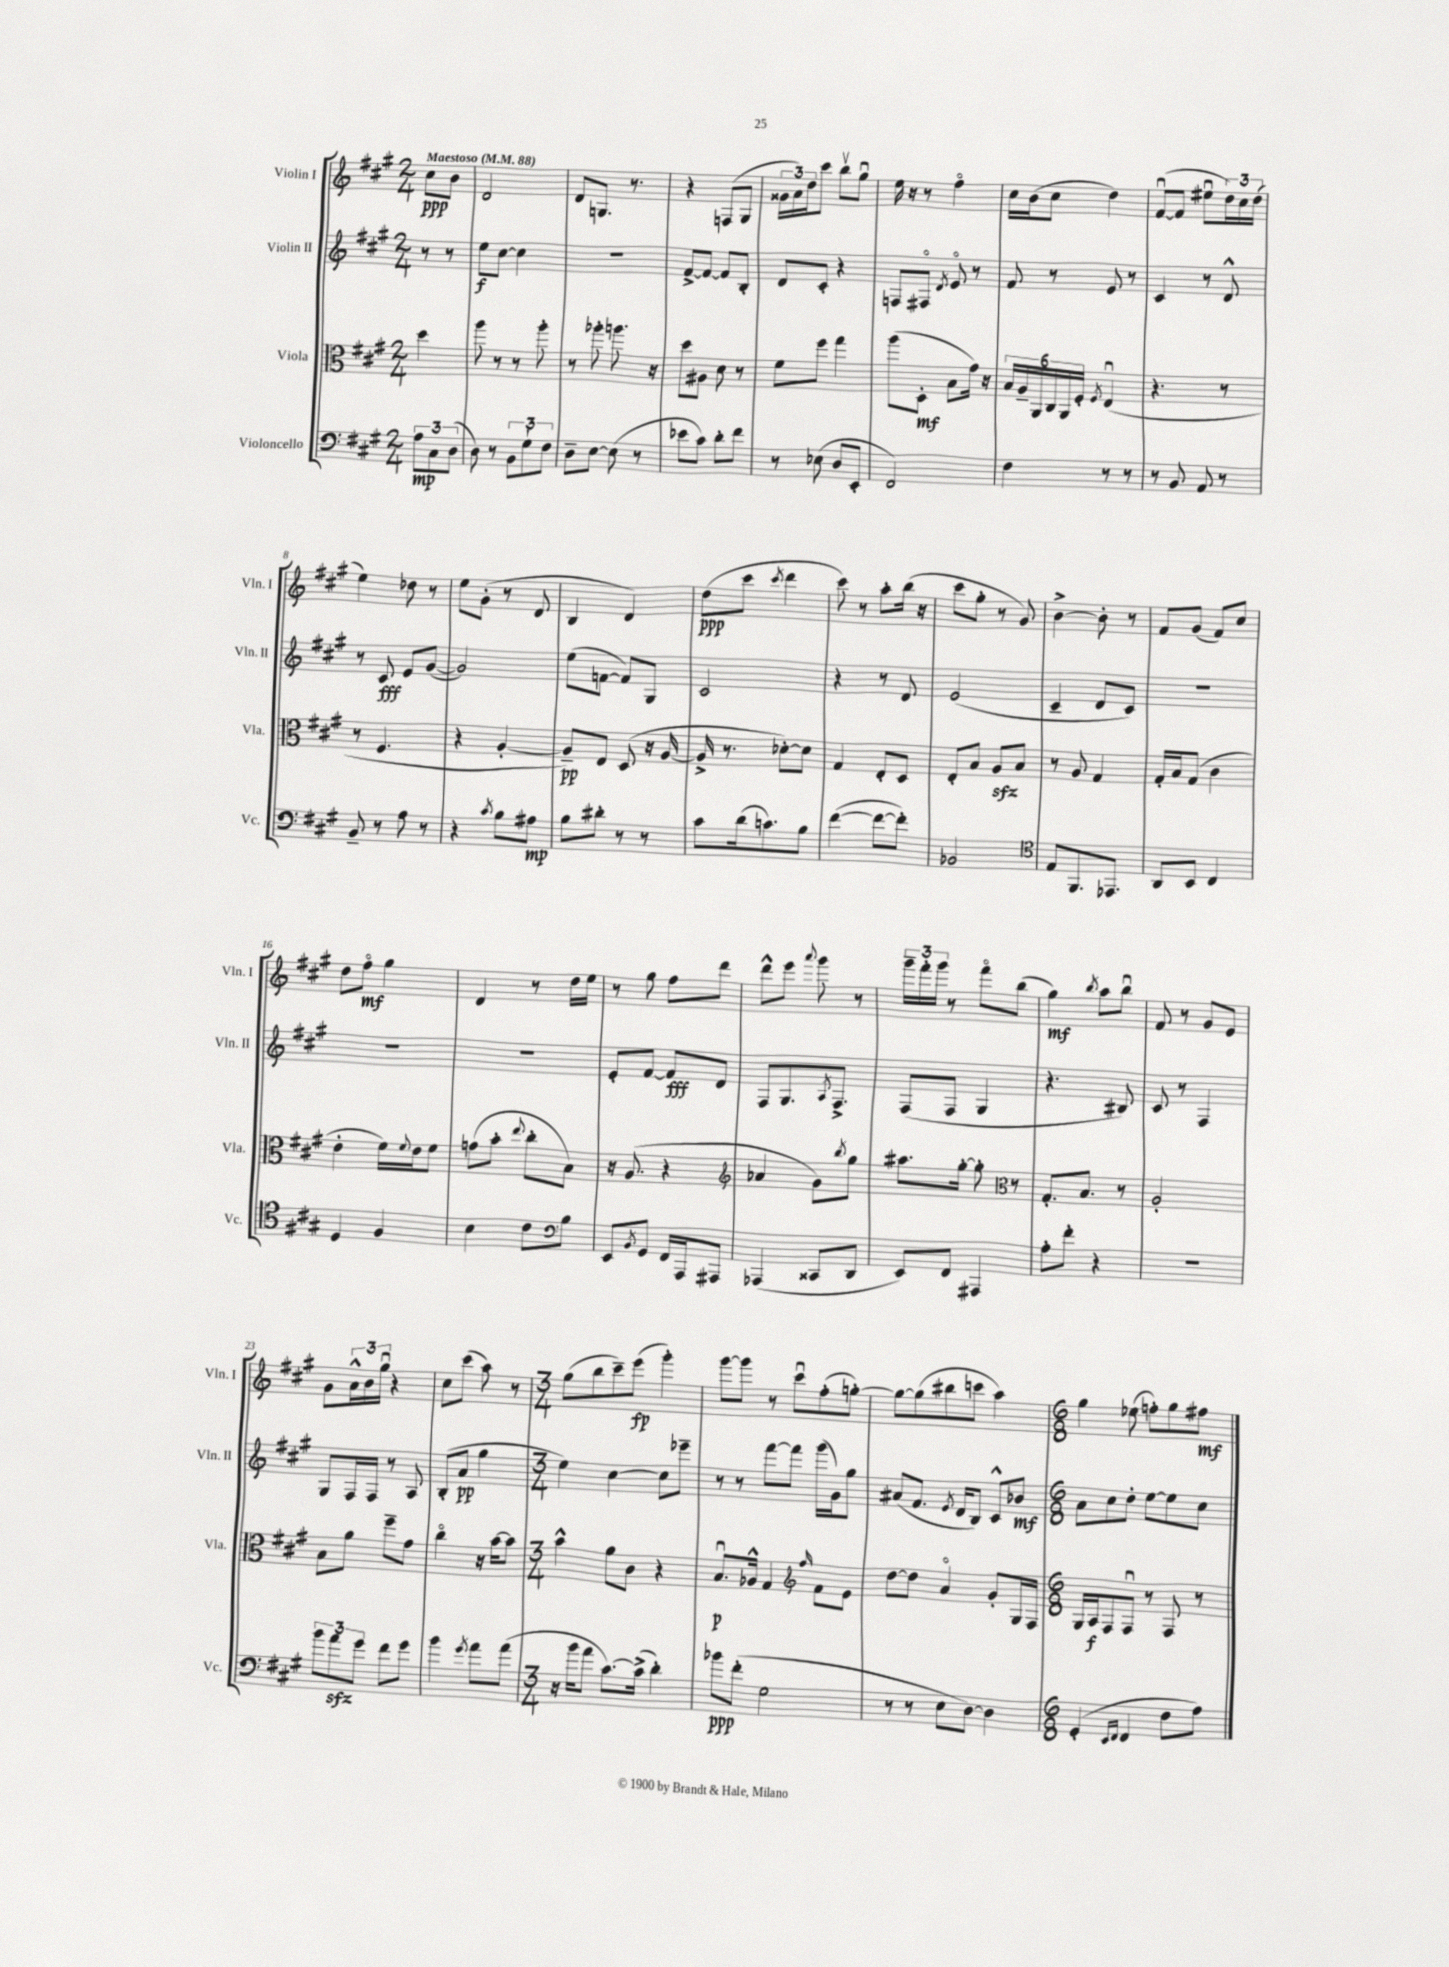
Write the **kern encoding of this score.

**kern	**kern	**kern	**kern
*staff4	*staff3	*staff2	*staff1
*clefF4	*clefC3	*clefG2	*clefG2
*k[f#c#g#]	*k[f#c#g#]	*k[f#c#g#]	*k[f#c#g#]
*M2/4	*M2/4	*M2/4	*M2/4
*MM88	*MM88	*MM88	*MM88
12A\L	4dd\	8r	8cc#\L
12C#\	.	.	.
.	.	8r	8b\J
(12D\J	.	.	.
=	=	=	=
8D\)	8aa\	8ee\L	2d/
8r	8r	[8cc#\J	.
12BB\L	8r	4cc#\]	.
12G#`\	.	.	.
.	8aa'\	.	.
12F#\J	.	.	.
=	=	=	=
8D~\L	8r	2r	8d/L
[8E\J	8aa-'\	.	8.G/J
(8E\]	8.aa\	.	.
.	.	.	8.r
8r	.	.	.
.	16r	.	.
=	=	=	=
8e-\L	8dd\L	[8f#^/L	4r
8c#\J)	8A#\J	8f#/_J	.
8d'\L	8d\	8f#/]L	(8F/L
8f#\J	8r	8B'/J	8G#/J
=	=	=	=
8r	8f#\L	8d/L	24g##\LL
.	.	.	24a\)
.	.	.	24dd\J
(8E-\	8ff#\J	8c#'/J	8ccc#\J
8D/L	4gg#\	4r	8bbv\L
8EE'/J	.	.	8gg#u\J
=	=	=	=
2FF#/)	(8aa\L	8F/L	16ee\
.	.	.	16r
.	8D'\J	8F#o/J	8r
.	.	8qd/	.
.	8B\L	8eo/	4ff#o\
.	16g#\Jk)	8r	.
.	16r	.	.
=	=	=	=
4F#\	24B/LL	8f#/	16cc#\LL
.	24A~/	.	.
.	.	.	(16b\J
.	24AA/	.	.
.	24C#/	8r	8cc#\J
.	24AA/	.	.
.	24F#'/JJ	.	.
.	8qF#/	.	.
8r	(4Eu/	8e/	4dd\)
8r	.	8r	.
=	=	=	=
8r	4.r	4c#/	([8f#u/L
8BB/	.	.	8f#/]J
8AA/	.	8r	8ee#u\L
8r	8r	8d^^/	24dd\L)
.	.	.	24cc#\
.	.	.	(24dd\JJ
=	=	=	=
8BB~/	8r	8r	4ee\)
8r	4.F#/	8c#/	.
8A\	.	8e/L	8dd-\
8r	.	([8g#/J	8r
=	=	=	=
4r	4r	2g#/])	8ee\L
.	.	.	(8g#'\J
8qc#/	.	.	.
8B\L	[4A'/	.	8r
8A#\J	.	.	8d/
=	=	=	=
8B\L	8A~/]L)	(8ee\L	4B/
8d#'\J	8E/J	[8f\J	.
8r	(8D/	8f/]L)	4d/)
8r	16r	8G#/J	.
.	[16A/	.	.
=	=	=	=
8c#\L	16A^/]	2c#/	(8dd\L
.	8.r	.	.
(16d\k	.	.	8ccc#\J
8.c\)	.	.	.
.	.	.	8qccc#/
.	[8d-'\L)	.	4ddd\
8B\J	8d-\]J	.	.
=	=	=	=
([4f#\	4G#/	4r	8ccc#\)
.	.	.	8r
8f#\_L	8E'/L	8r	8aa'\L
8f#'\]J)	8D/J	8d/	(16bb\Jk
.	.	.	16r
=	=	=	=
2BB-/	8E'/L	(2e/	8ccc#\L
.	8B/J	.	8gg#'\J
.	8A/L	.	8r
.	8B/J	.	8g#/)
=	=	=	=
*clefC4	*	*	*
8E/L	8r	4c#~/	[4b^\
8.FF#/	8A/	.	.
.	4G#/	8d/L	8b'\]
8.EE-/J	.	.	.
.	.	8c#/J)	8r
=	=	=	=
8AA/L	16G#'/LL	2r	8f#/L
.	16B/J	.	.
8BB/J	(8G#/J	.	(8g#/J
4C#/	4c#\	.	8f#/L)
.	.	.	8cc#/J
=	=	=	=
4D/	4e'\	2r	8dd\L
.	.	.	8ff#o\J
4F#/	16f#\LL)	.	4gg#\
.	8qqf#/	.	.
.	16e\J	.	.
.	8f#\J	.	.
=	=	=	=
4B\	(8g\L	2r	4d/
.	8b'\J	.	.
.	8qqee/	.	.
8c#\L	8cc#'\L	.	8r
8B\J	8B\J)	.	16dd\LL
.	.	.	16ee\JJ
=	=	=	=
*clefF4	*	*	*
8EE/L	16r	8e'/L	8r
.	(8.A/	.	.
8qBB/	.	.	.
8GG#/J	.	[8f#/J	8gg#\
16FF#/LL	4r	8f#/]L	8ff#\L
16AAA/J	.	.	.
8AAA#/J	.	8d/J	8ddd\J
=	=	=	=
*	*clefG2	*	*
(4AAA-/	4a-/	8F#/L	8ddd^^\L
.	.	8.G#/	8eee\J
.	.	.	8qqaaa/
8CC##/L	8g#\L)	.	8ggg#\
.	.	8qA/	.
.	.	8.F#^/J	.
.	8qbb/	.	.
8DD/J	8gg#\J	.	8r
=	=	=	=
8EE/L)	8.aa#\L	(8F#/L	24ggg#~\LL
.	.	.	24fff#'\
.	.	.	24ggg#\JJ
8FF#/J	.	8F#/J	8r
.	[16gg#'\Jk	.	.
4AAA#/	8gg#'\]	4G#/	8fff#o\L
.	8r	.	(8bb\J
=	=	=	=
*	*clefC3	*	*
8A'\L	8.G#'/L	4.r	4gg#\)
8f#'\J	.	.	.
.	8.B/J	.	.
.	.	.	8qbb/
4r	.	.	8aa\L
.	8r	8B#/)	8bbu\J
=	=	=	=
2r	2A'/	8c#/	8f#/
.	.	8r	8r
.	.	4F#/	8g#/L
.	.	.	8e/J
=	=	=	=
12b\L	8B\L	8G#/L	8g#\L
12a\	.	.	.
.	8a\J	16F#/L	24a^^\L
12g#\J	.	.	24b\
.	.	16F#/JJ	.
.	.	.	24gg#u\JJ
8f#\L	8ff#~\L	8r	4r
8g#\J	8g#\J	8A/	.
=	=	=	=
4b\	4cc#o\	(8B'/L	8cc#\L
.	.	8a/J	(8ccc#\J
8qg#/	.	.	.
8a\L	16r	4gg#\	8aa\)
.	[16b\LK	.	.
(8a\J	8b\]J	.	8r
=	=	=	=
*M3/4	*M3/4	*M3/4	*M3/4
16r	4b^^\	4ee\)	(8gg#\L
16b\LK	.	.	.
8a\J	.	.	8bb\
[8.c#\L)	8a\L	[4cc#\	8ccc#~\)
.	8c#\J	.	(8eee\J
(16c#^\]Jk	.	.	.
4d'\)	4r	8cc#\]L	4ggg#'\)
.	.	8eee-~\J	.
=	=	=	=
8b-\L	8.Bu/L	8r	[8ggg#\L
(8f#'\J	.	8r	8ggg#\]J
.	16A-^^/Jk	.	.
2G#\	4G#/	[8fff#\L	8r
.	.	8fff#\]J	8ccc#u\L
.	16qqg#/	.	.
.	8f#\L	(16ggg#\LL	(8ff#'\
.	.	16g#\J)	.
.	8e\J	8gg#\J	[8gg'\J)
=	=	=	=
*	*clefG2	*	*
8r	[8dd\L	(8a#/L	8gg\_L
8r	8dd\]J	8.f#/J	(8gg\]
8E\L	4ao/	.	8bb#\
.	.	8qe/	.
.	.	16d/LK	.
[8D\J)	.	8B/J)	8ccc\J
4D\]	8g#'/L	8c#^^/L	4aa\)
.	16G#/L	8b-/J	.
.	16F#/JJ	.	.
=	=	=	=
*M6/8	*M6/8	*M6/8	*M6/8
(4GG#'/	16G#/LL	8a\L	4gg#\
.	16A/J	.	.
.	8F#/	8cc#\	.
16qqEE/LL	.	.	.
16qqFF#/JJ	.	.	.
4FF#/	8F#u/J	8dd'\J	(8ee-\
.	8r	[8ee\L	8ff'\L)
8F#\L	8F#/	8ee\]	8gg#\
8A\J)	8r	8cc#\J	8ff#\J
==	==	==	==
*-	*-	*-	*-
